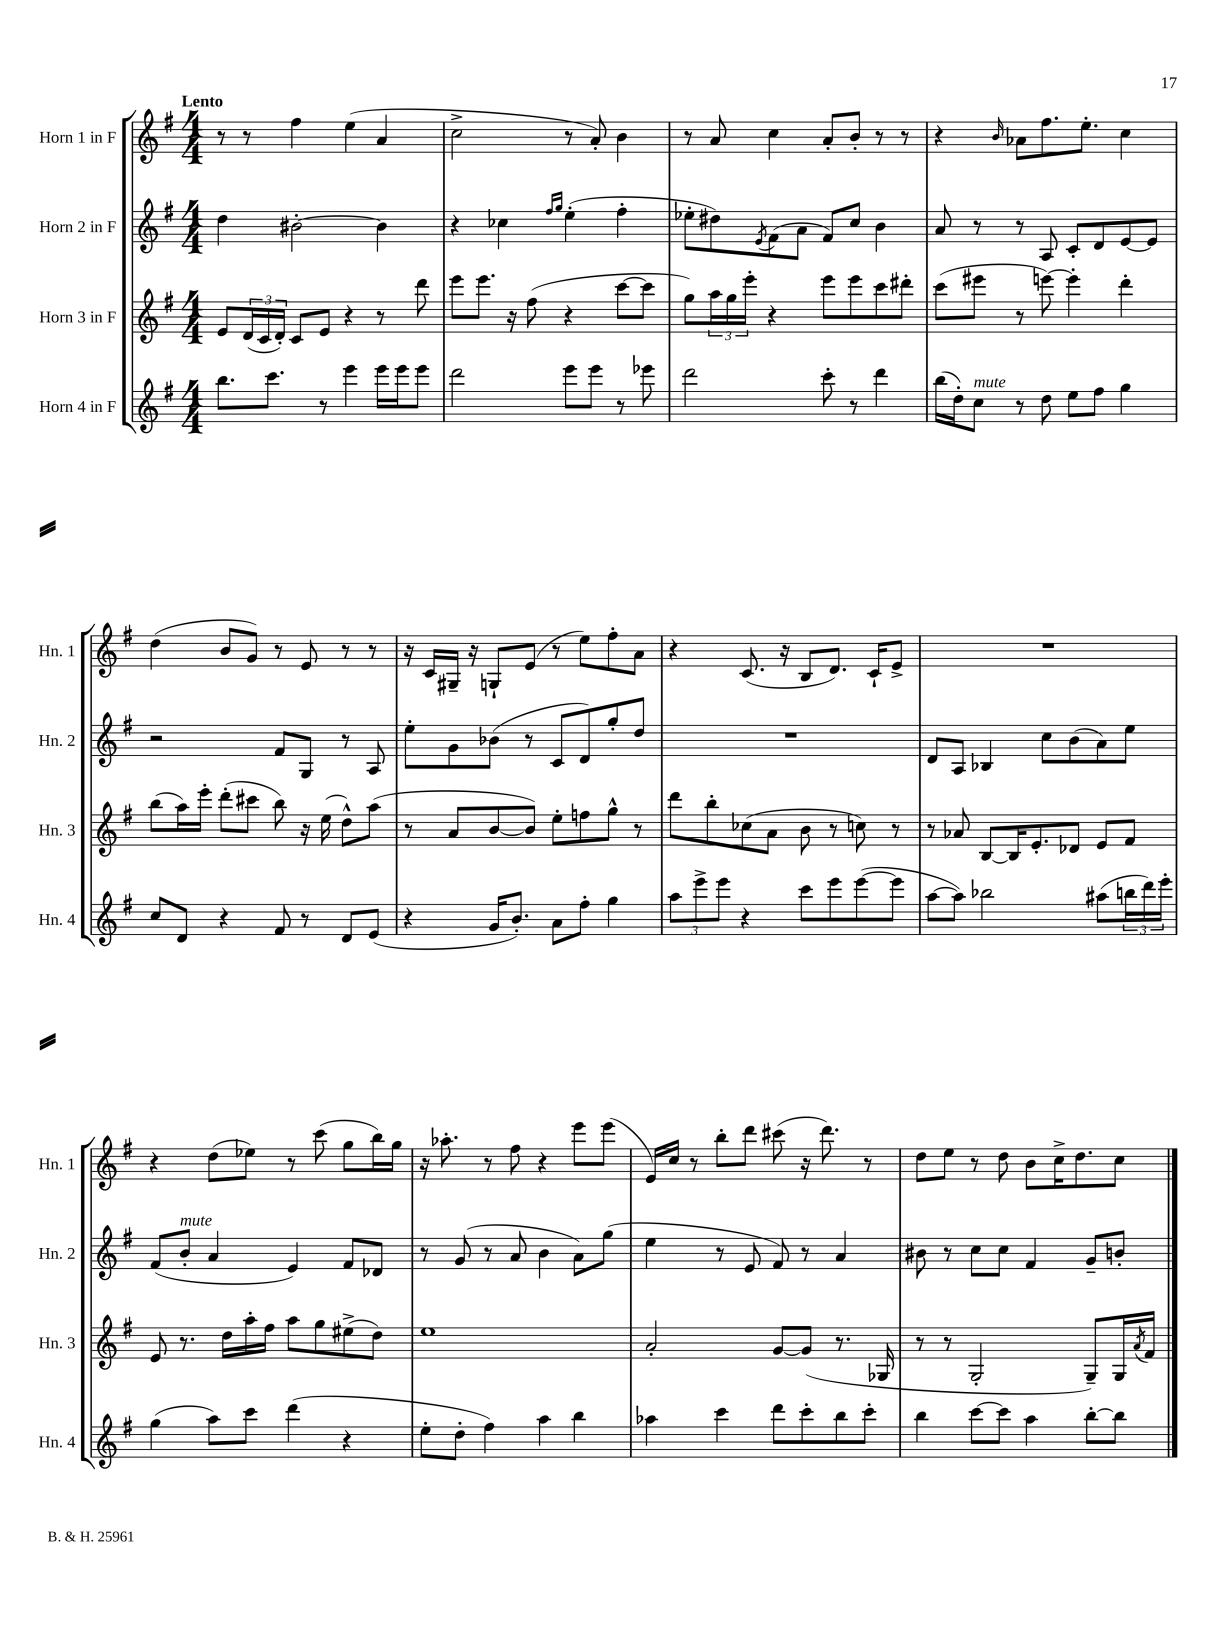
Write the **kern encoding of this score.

**kern	**kern	**kern	**kern
*part4	*part3	*part2	*part1
*staff4	*staff3	*staff2	*staff1
*I"Horn 4 in F	*I"Horn 3 in F	*I"Horn 2 in F	*I"Horn 1 in F
*I'Hn. 4	*I'Hn. 3	*I'Hn. 2	*I'Hn. 1
*clefG2	*clefG2	*clefG2	*clefG2
*k[f#]	*k[f#]	*k[f#]	*k[f#]
*M4/4	*M4/4	*M4/4	*M4/4
=1	=1	=1	=1
!	!	!	!LO:TX:a:B:t=Lento
8.bb\L	8e/L	4dd\	8r
.	(24d/L	.	8r
.	24c/	.	.
8.ccc\J	.	.	.
.	24d'/JJ)	.	.
.	8c/L	[2b#X'\	4ff#\
8r	8e/J	.	.
4eee\	4r	.	(4ee\
16eee\LL	8r	4b#\]	4a/
16eee\J	.	.	.
8eee\J	8ddd\	.	.
=2	=2	=2	=2
2ddd\	8eee\L	4r	2cc^\
.	8.eee\J	.	.
.	.	4cc-X\	.
.	16r	.	.
.	(8ff#\	.	.
.	.	16qqff#/LL	.
.	.	16qqgg/JJ	.
8eee\L	4r	(4ee'\	8r
8eee\J	.	.	8a'/)
8r	[8ccc\L	4ff#'\	4b\
8eee-X\	8ccc\J]	.	.
=3	=3	=3	=3
2ddd\	8gg\L)	8ee-X'\L	8r
.	24aa\L	8dd#X\)	8a/
.	24gg\	.	.
.	24eee'\JJ	.	.
.	.	8qe/	.
.	4r	(8f#\	4cc\
.	.	8a\J	.
8ccc'\	8eee\L	8f#/L)	8a'/L
8r	8eee\	8cc/J	8b'/J
4ddd\	8ccc\	4b\	8r
.	8ddd#X'\J	.	8r
=4	=4	=4	=4
(16bb\LL	(8ccc\L	8a/	4r
16dd'\J)	.	.	.
!LO:TX:a:i:t=mute	!	!	!
8cc\J	8eee#X\J	8r	.
.	.	.	16qqb/
8r	8r	8r	8a-X\L
8dd\	[8eeen\)	8A/	8.ff#\
8ee\L	4eee'\]	8c'/L	.
.	.	.	8.ee'\J
8ff#\J	.	8d/	.
4gg\	4ddd'\	[8e/	4cc\
.	.	8e/J]	.
!!LO:LB:g=z
=5	=5	=5	=5
8cc/L	(8bb\L	2r	(4dd\
8d/J	16aa\L)	.	.
.	16eee'\JJ	.	.
4r	(8ddd'\L	.	8b/L
.	8ccc#X\J	.	8g/J)
8f#/	8bb\)	8f#/L	8r
8r	16r	8G/J	8e/
.	(16ee\	.	.
8d/L	8dd^^\L)	8r	8r
(8e/J	(8aa\J	8A/	8r
=6	=6	=6	=6
4r	8r	8ee'\L	16r
.	.	.	16c/LL
.	8a/L	8g\	16G#X~/JJ
.	.	.	16r
16g/KL	[8b/	(8b-X\J	8Gn`/L
8.b'/J)	.	.	.
.	8b/J])	8r	(8e/J
8a\L	8ee'\L	8c/L	8r
8ff#'\J	8ffn\	8d/)	8ee\L)
4gg\	8gg^^\J	8gg'/	8ff#'\
.	8r	8dd/J	8a\J
=7	=7	=7	=7
12aa\L	8ddd\L	1r	4r
12eee^\	.	.	.
.	8bb'\	.	.
12eee\J	.	.	.
4r	(8cc-X\	.	(8.c/
.	8a\J	.	.
.	.	.	16r
8ccc\L	8b\	.	8B/L
8eee\	8r	.	8.d/J)
([8eee\	8ccn\)	.	.
.	.	.	16c`/KL
8eee\J]	8r	.	8e^/J
=8	=8	=8	=8
[8aa\L	8r	8d/L	1r
8aa\J])	8a-X/	8A/J	.
2bb-X\	[8B/L	4B-X/	.
.	16B/K]	.	.
.	8.e'/	.	.
.	.	8cc\L	.
.	8d-X/J	(8b\	.
(8aa#X\L	8e/L	8a\)	.
24bbn\L	8f#/J	8ee\J	.
24ddd\)	.	.	.
24eee'\JJ	.	.	.
!!LO:LB:g=z
=9	=9	=9	=9
(4gg\	8e/	(8f#/L	4r
!	!	!LO:TX:a:i:t=mute	!
.	8.r	8b'/J	.
8aa\L)	.	4a/	(8dd\L
.	16dd\LL	.	.
8ccc\J	16aa'\	.	8ee-X\J)
.	16ff#\JJ	.	.
(4ddd\	8aa\L	4e/)	8r
.	8gg\	.	(8ccc\
4r	(8ee#X^\	8f#/L	8gg\L
.	8dd\J)	8d-X/J	16bb\L)
.	.	.	16gg\JJ
=10	=10	=10	=10
8ee'\L	1ee	8r	16r
.	.	.	8.aa-X'\
8dd'\J	.	(8g/	.
4ff#\)	.	8r	8r
.	.	8a/	8ff#\
4aa\	.	4b\	4r
4bb\	.	8a\L)	8eee\L
.	.	(8gg\J	(8eee\J
=11	=11	=11	=11
4aa-X\	2a'/	4ee\	16e/LL)
.	.	.	16cc/JJ
.	.	.	8r
4ccc\	.	8r	8bb'\L
.	.	8e/	8ddd\J
8ddd\L	[8g/L	8f#/)	(8ccc#X\
8ccc'\	(8g/J]	8r	16r
.	.	.	8.ddd\)
8bb\	8.r	4a/	.
8ccc'\J	.	.	8r
.	16G-X/	.	.
=12	=12	=12	=12
4bb\	8r	8b#X\	8dd\L
.	8r	8r	8ee\J
[8ccc\L	2G'/	8cc\L	8r
8ccc\J]	.	8cc\J	8dd\
4aa\	.	4f#/	8b\L
.	.	.	16cc^\K
.	.	.	8.dd\
[8bb'\L	8G~/L)	8g~/L	.
8bb\J]	16G/L	8bn'/J	8cc\J
.	8qa/	.	.
.	16f#/JJ	.	.
==	==	==	==
*-	*-	*-	*-
